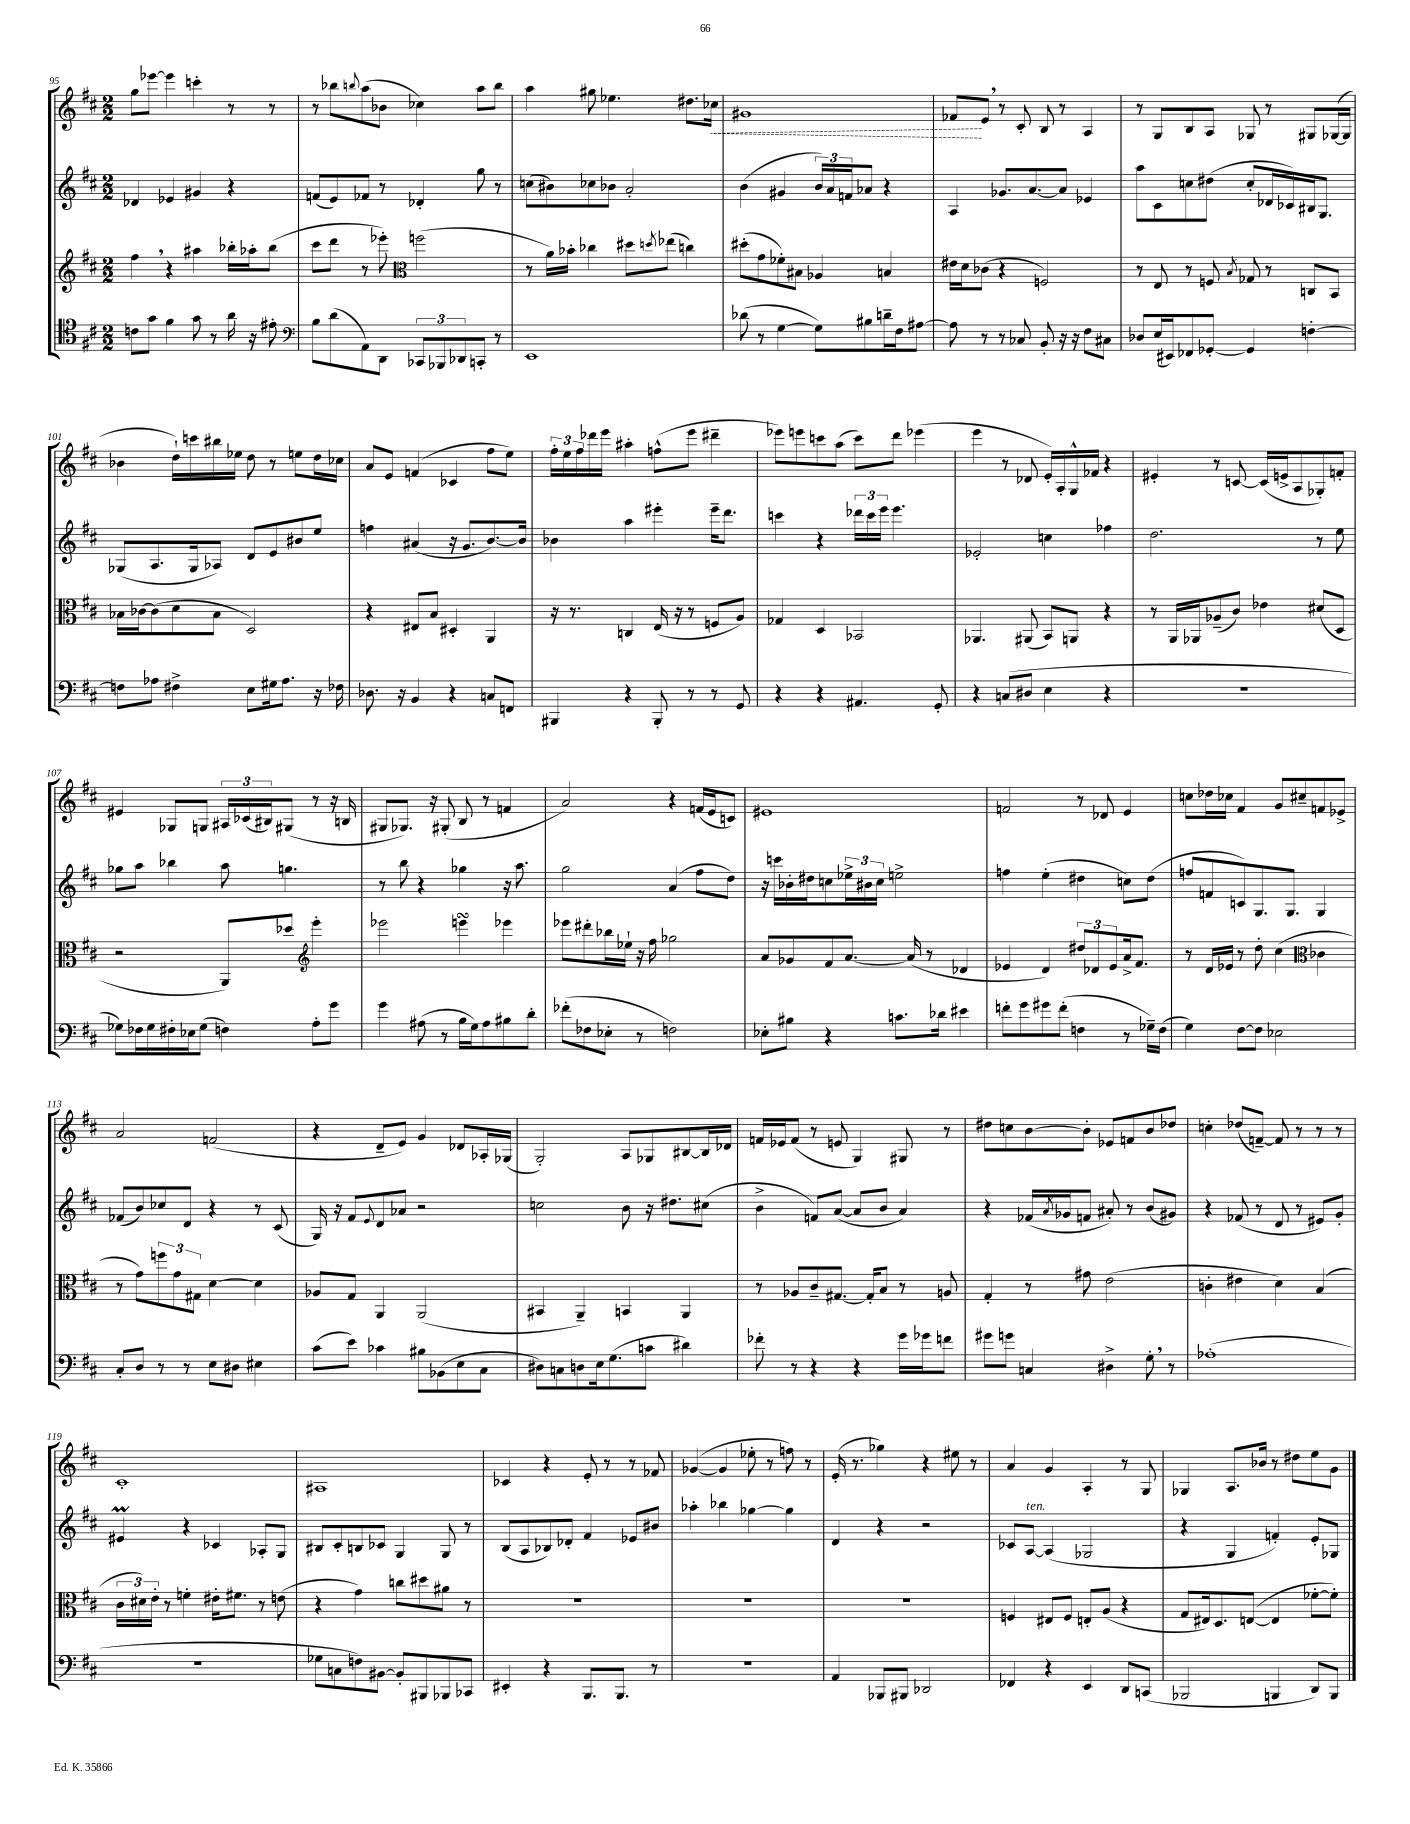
<<
\new StaffGroup <<
\new Staff = "s0" {
    \clef treble \key d \major \numericTimeSignature \time 2/2
    g''8 ees'''8~ ees'''4 c'''4-. r8 r8 |
    r8 bes''8 \appoggiatura { b''8 } a''8( bes'8 ces''4) a''8 b''8 |
    a''4 gis''8 ees''4. dis''8. \once \override Hairpin.style = #'dashed-line ces''16\< |
    gis'1 |
    fes'8\! e'8 \breathe r8 cis'8-. b8 r8 a4 |
    r8 g8 b8 a8 ges8 r8 gis8 ges16~( ges16 |
    bes'4 d''16-!) c'''16 bis''16 ees''16 d''8 r8 e''8 d''16 ces''16 |
    a'8 e'8 f'4( ces'4 fis''8 e''8) |
    \tuplet 3/2 { fis''16-. e''16 fis''16 } des'''16 e'''16 ais''4-. f''8-^( e'''8 dis'''4-- |
    ees'''8) e'''8 c'''8 a''8( c'''8) d'''8 ees'''4( |
    e'''4 r8 des'8 e'16-.) a16-. g16-^ fes'16 r4 |
    eis'4-. r8 c'8~ c'16( e'16-> a8 ges8-.) f'8-. |
    eis'4 ges8 g8 \tuplet 3/2 { ais16 ces'16( bis16) } gis8( r8 r16 b16 |
    gis8 ges8.) r16 gis8-.( b8 r8 f'4 |
    a'2) r4 f'16( e'16 c'8) |
    eis'1 |
    f'2 r8 des'8 e'4 |
    c''8 des''16 ces''16 fis'4 g'8 cis''8-- f'8 ees'8-> |
    a'2 f'2( |
    r4 d'8-- e'8) g'4 des'8 aes16-. ges16( |
    g2-.) a8 ges8 bis8~ bis16 des'16 |
    f'16 ees'16 f'8( r8 e'8 g4) gis8 r8 |
    dis''8 c''8 b'8~ b'8-. ees'8 f'8 b'8 des''8 |
    c''4-. des''8( f'8~--) f'8 r8 r8 r8 |
    cis'1-. |
    ais1 |
    ces'4 r4 e'8-. r8 r8 fes'8 |
    ges'4~( ges'4 ees''8-. r8 f''8) r8 |
    e'16-.( r8. ges''4) r4 eis''8 r8 |
    a'4 g'4 a4-. r8 g8 |
    ges4 a8. bes'16 r8 dis''8 e''8 g'8 \bar "|." |
}
\new Staff = "s1" {
    \clef treble \key d \major \numericTimeSignature \time 2/2
    des'4 ees'4 gis'4 r4 |
    f'8( e'8) fes'8 r8 des'4-. g''8 r8 |
    c''8( bis'8) ces''8 bes'8 a'2-. |
    b'4( gis'4 \tuplet 3/2 { b'16) a'16 f'16 } aes'8 r4 |
    a4 ges'8. a'8.~ a'8 ees'4 |
    a''8 cis'8 c''8 dis''8( c''8-. des'16 ces'16) bis16 g8. |
    ges8( a8. ges16 aes8) d'8 e'8 bis'8 e''8 |
    f''4 ais'4( r16 g'8. b'8.~) b'16 |
    bes'4 a''4 eis'''4-. eis'''16-- d'''8. |
    c'''4 r4 \tuplet 3/2 { des'''16 c'''16 e'''16 } e'''4. |
    ees'2-. c''4 fes''4 |
    d''2. r8 e''8 |
    ges''8 a''8 bes''4 a''8 g''4. |
    r8 b''8 r4 ges''4 r16 a''8. |
    g''2 a'4( fis''8 d''8) |
    r16 c'''16 bes'16-. dis''16 c''8 \tuplet 3/2 { ees''16-> bis'16 c''16 } e''2-> |
    f''4 e''4-.( dis''4 c''8) dis''8( |
    f''8 f'8 c'8) g8. g8. g4 |
    fes'8( b'8) ces''8 d'8 r4 r8 cis'8( |
    g16) r16 fis'8 \appoggiatura { e'8 } d'8 aes'8 r2 |
    c''2 b'8 r16 dis''8. cis''8( |
    b'4-> f'8) a'8~( a'8 b'8 a'4) |
    r4 fes'16( \acciaccatura { a'8 } ges'16 f'8 ais'8-.) r8 b'8( gis'8) |
    r4 fes'8( r8 d'8 r8 eis'8) g'8-. |
    eis'4\prall r4 ces'4 aes8-. g8 |
    bis8 cis'8-. b8 ces'8 g4 g8 r8 |
    b8( a8 bes8) des'8-. fis'4 ees'8 bis'8 |
    aes''4-. bes''4 ges''4~ ges''4 |
    d'4 r4 r2 |
    ces'8 a8~^\markup { \italic "ten." } a4( ges2 |
    r4 g4 f'4-.) e'8-. ges8 \bar "|." |
}
\new Staff = "s2" {
    \clef treble \key d \major \numericTimeSignature \time 2/2
    fis''4 \breathe r4 ais''4 bes''16-. aes''16-. bes''8( |
    cis'''8 d'''8 r8 ees'''8-.) \clef alto f''2( |
    r8 a'16) bes'16-. ces''4 dis''8 \acciaccatura { d''8 } ees''8( c''4) |
    dis''8-.( g'8 fes'8-.) bis8 aes4 b4 |
    eis'16 d'16 ces'8( r4 f2) |
    r8 e8 r8 f8 \acciaccatura { b8 } ges8 r8 c8 b,8 |
    bes16 ces'16~ ces'8( d'8 bes8 d2) |
    r4 eis8 b8 dis4-. a,4 |
    r16 r8. c4 e16( r16 r8 f8 a8) |
    ges4 d4 bes,2 |
    aes,4. ais,8( b,8) a,8 r4 |
    r8 a,16 aes,16 aes8--( cis'8) ees'4 dis'8( d8 |
    r2 a,8) des''8 \clef treble e'''4-. |
    ees'''2 e'''4\turn ees'''4 |
    ees'''8 dis'''8-. bes''16 ees''16-! r16 fis''16 ges''2 |
    a'8 ges'8 fis'8 a'8.~ a'16( r8 des'4 |
    ees'4 d'4) \tuplet 3/2 { dis''8 des'8 ees'8 } a'16-> fis'8. |
    r8 d'16 ees'16 r8 d''8-. cis''4( \clef alto ces'4 |
    r8 g'8) \tuplet 3/2 { f''8 g'8 gis8 } d'4~ d'4 |
    aes8 g8 a,4 a,2( |
    bis,4 a,4--) b,4 a,4 |
    r8 aes8 cis'8-- gis8.~ gis16-. b8 r8 a8 |
    g4-. r8 gis'8 e'2( |
    c'4-. eis'4 d'4) b4( |
    \tuplet 3/2 { cis'16 dis'16) e'16-. } r8 f'4-. eis'16-. fis'8. r8 e'8( |
    r4 g'4) c''8 dis''8 ais'8 r8 |
    R1 |
    R1 |
    r1 |
    f4 eis8 f8 e8-. a8( r4 |
    g8 eis16) d8. e8~( e4 fes'8~-. fes'8-.) \bar "|." |
}
\new Staff = "s3" {
    \clef tenor \key d \major \numericTimeSignature \time 2/2
    c'8 g'8 fis'4 g'8 r8 a'16 r16 eis'8-. |
    \clef bass b8 d'8( a,8) d,8 \tuplet 3/2 { ces,8 bes,,8 des,8 } c,8-. r8 |
    e,1 |
    des'8( r8 g4~ g8) bis8 d'16-- fis16 ais8~ |
    ais8 r8 r8 ces8 b,8-. r16 r16 fis8 cis8 |
    des8 e16( eis,16) fes,8 ges,8~-. ges,4 f4~-. |
    f8 aes8 fis4-> e8 gis16 aes8. r16 fes16 |
    des8. r16 b,4 r4 c8 f,8 |
    bis,,4 r4 bis,,8-. r8 r8 g,8 |
    r4 r4 ais,4. g,8-. |
    r4 c8( dis8 e4 r4 |
    R1 |
    ges8) fes16 ges16 fis16-. ees16 ges8( f4) a8-. g'8 |
    g'4 ais8( r8 b16 g16) ais8 bis8 d'8-. |
    fes'8-.( fes8 ees8-. r8 f2) |
    ees8-. bis8 r4 c'8. des'16 eis'4 |
    f'8-. g'8 gis'8 f'8-.( f4 r8 ges16--) f16( |
    g4) fis8~ fis8 ees2 |
    cis8-. d8 r8 r8 e8 dis8 eis4 |
    cis'8( e'8) ces'4 bis8 bes,8( e8 cis8 |
    dis8) c8 d8 e16 g8.( c'8 dis'4) |
    fes'8-. r8 r4 r4 g'16 ges'16 f'8 |
    gis'8 g'8 c4 dis4-> g8-. \breathe r8 |
    aes1-.( |
    R1 |
    ges8 c8 f8) bis,8~ bis,8-. bis,,8 bes,,8 ces,8 |
    eis,4-. r4 b,,8. b,,8. r8 |
    R1 |
    a,4 bes,,8 bis,,8 des,2 |
    fes,4 r4 e,4 d,8 c,8( |
    bes,,2 b,,4 d,8) b,,8 \bar "|." |
}
>>
>>
\layout { \context { \Score currentBarNumber = #95 } }
